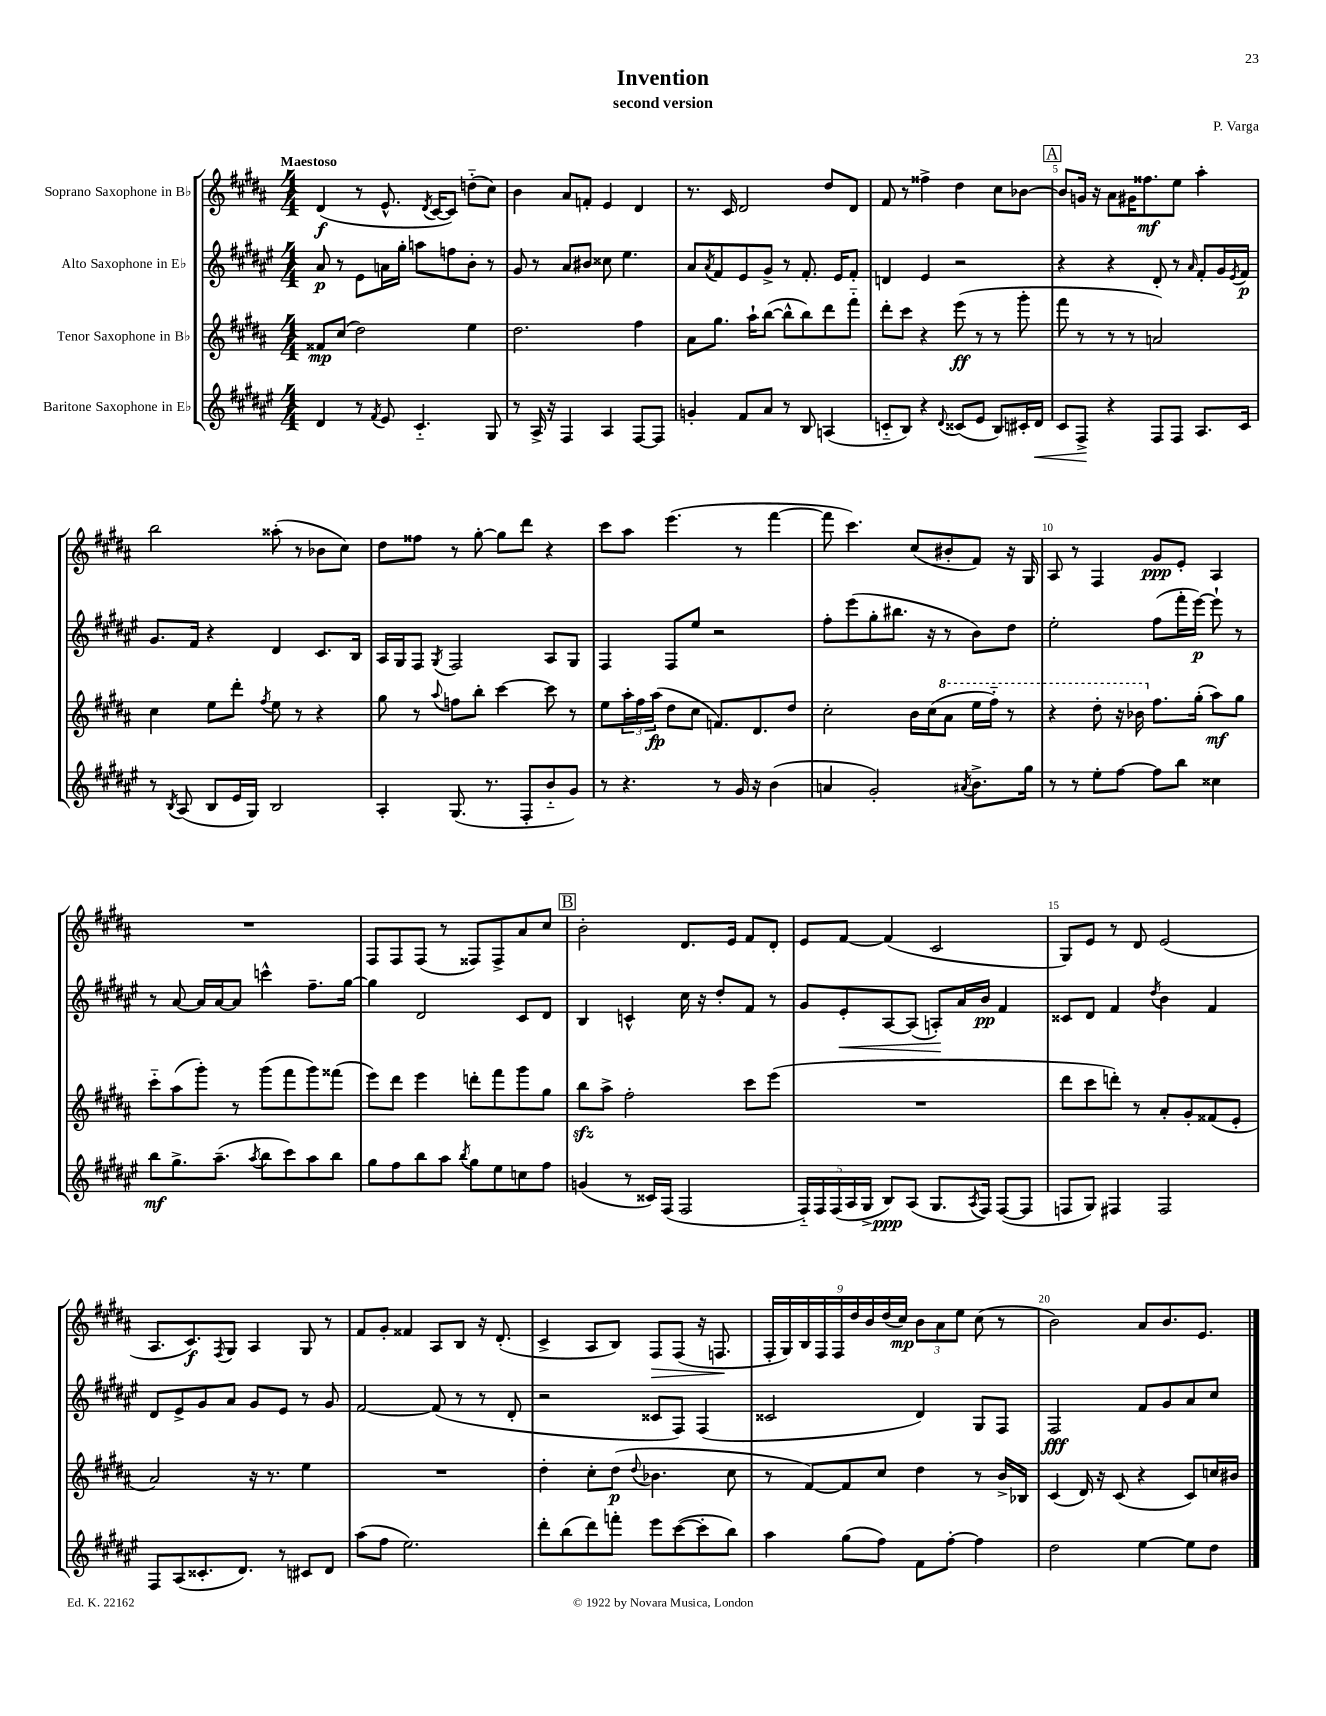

**kern	**dynam	**kern	**dynam	**kern	**dynam	**kern	**dynam
*part4	*part4	*part3	*part3	*part2	*part2	*part1	*part1
*staff4	*staff4	*staff3	*staff3	*staff2	*staff2	*staff1	*staff1
*I"Baritone Saxophone in E♭	*	*I"Tenor Saxophone in B♭	*	*I"Alto Saxophone in E♭	*	*I"Soprano Saxophone in B♭	*
*clefG2	*	*clefG2	*	*clefG2	*	*clefG2	*
*k[f#c#g#d#a#e#]	*	*k[f#c#g#d#a#]	*	*k[f#c#g#d#a#e#]	*	*k[f#c#g#d#a#]	*
*M4/4	*	*M4/4	*	*M4/4	*	*M4/4	*
=1	=1	=1	=1	=1	=1	=1	=1
!	!	!	!	!	!	!LO:TX:a:B:t=Maestoso	!
4d#/	.	8f##X/L	mp	8a#/	p	(4d#/	f
.	.	(8cc#/J	.	8r	.	.	.
8r	.	2dd#\)	.	8e#\L	.	8r	.
8qf#/	.	.	.	.	.	.	.
8e#/	.	.	.	16an\L	.	8.e^^/	.
.	.	.	.	16gg#'\JJ	.	.	.
4.c#/	.	.	.	8aan\L	.	.	.
.	.	.	.	.	.	8qd#/	.
.	.	.	.	.	.	[16c#/KL	.
.	.	.	.	8ffn\	.	8c#/J])	.
.	.	4ee\	.	8b'\J	.	(8ddn\L	.
8G#/	.	.	.	8r	.	8cc#\J)	.
=2	=2	=2	=2	=2	=2	=2	=2
8r	.	2.dd#\	.	8g#/	.	4b\	.
16A#^/	.	.	.	8r	.	.	.
16r	.	.	.	.	.	.	.
4F#/	.	.	.	8a#/L	.	8a#/L	.
.	.	.	.	8b#X/J	.	8fn'/J	.
4A#/	.	.	.	8cc##X\	.	4e/	.
.	.	.	.	4.ee#\	.	.	.
[8F#/L	.	4ff#\	.	.	.	4d#/	.
8F#/J]	.	.	.	.	.	.	.
=3	=3	=3	=3	=3	=3	=3	=3
4gn'/	.	8a#\L	.	8a#/L	.	8.r	.
.	.	.	.	8qa#/	.	.	.
.	.	8.gg#\J	.	8f#/	.	.	.
.	.	.	.	.	.	16c#/	.
8f#/L	.	.	.	8e#/	.	2d#/	.
.	.	16aa#`\KL	.	.	.	.	.
8a#/J	.	([8bb\J	.	8g#^/J	.	.	.
8r	.	8bb^^\L]	.	8r	.	.	.
8B/	.	8bb\)	.	8.f#'/	.	.	.
(4An/	.	8ddd#\	.	.	.	8dd#/L	.
.	.	.	.	16e#/KL	.	.	.
.	.	8fff#\J	.	8f#'/J	.	8d#/J	.
=4	=4	=4	=4	=4	=4	=4	=4
8cn/L	.	8ddd#'\L	.	4dn/	.	8f#/	.
8B/J)	.	8ccc#\J	.	.	.	8r	.
4r	.	4r	.	4e#/	.	4ff##X^\	.
8qqd#/	.	.	.	.	.	.	.
(8c##X/L	.	(8eee\	ff	2r	.	4dd#\	.
8e#/J	.	8r	.	.	.	.	.
8B/L)	.	8r	.	.	.	8cc#\L	.
16c#X'/L	.	8ggg#'\	.	.	.	[8b-X\J	.
!	!LO:HP:b	!	!	!	!	!	!
16d#/JJ	<	.	.	.	.	.	.
!!LO:REH:place=s1:t=A
=5	=5	=5	=5	=5	=5	=5	=5
8c#/L	.	8fff#\	.	4r	.	8b-/L]	.
8F#^/J	.	8r	.	.	.	16gn/Jk	.
.	.	.	.	.	.	16r	.
4r	[	8r	.	4r	.	8a#\L	.
.	.	8r	.	.	.	16g#X\K	.
.	.	.	.	.	.	8.ff##X\	mf
8F#/L	.	2an/)	.	8d#'/	.	.	.
8F#/J	.	.	.	8r	.	8ee\J	.
.	.	.	.	16qqa#/	.	.	.
8.A#/L	.	.	.	8f#'/L	.	4aa#'\	.
.	.	.	.	16g#/L	.	.	.
.	.	.	.	8qe#/	.	.	.
16c#/Jk	.	.	.	16f#/JJ	p	.	.
!!LO:LB:g=z
=6	=6	=6	=6	=6	=6	=6	=6
8r	.	4cc#\	.	8.g#/L	.	2bb\	.
8qB/	.	.	.	.	.	.	.
(8A#/	.	.	.	.	.	.	.
.	.	.	.	16f#/Jk	.	.	.
8B/L	.	8ee\L	.	4r	.	.	.
16e#/L	.	8ddd#'\J	.	.	.	.	.
16G#/JJ)	.	.	.	.	.	.	.
.	.	8qff#/	.	.	.	.	.
2B/	.	8ee\	.	4d#/	.	(8aa##X'\	.
.	.	8r	.	.	.	8r	.
.	.	4r	.	8.c#/L	.	8b-X\L	.
.	.	.	.	.	.	8cc#\J)	.
.	.	.	.	16B/Jk	.	.	.
=7	=7	=7	=7	=7	=7	=7	=7
4A#'/	.	8gg#\	.	16A#/LL	.	8dd#\L	.
.	.	.	.	16G#/J	.	.	.
.	.	8r	.	8F#/J	.	8ff##X\J	.
.	.	8qqaa#/	.	8qG#/	.	.	.
(8.G#/	.	8ffn\L	.	2F#/	.	8r	.
.	.	8bb'\J	.	.	.	[8gg#'\	.
8.r	.	.	.	.	.	.	.
.	.	[4ccc#\	.	.	.	8gg#\L]	.
8F#'/L	.	.	.	.	.	8ddd#\J	.
8b/	.	8ccc#\]	.	8A#/L	.	4r	.
8g#/J)	.	8r	.	8G#/J	.	.	.
=8	=8	=8	=8	=8	=8	=8	=8
8r	.	8ee\L	.	4F#/	.	8ccc#\L	.
4.r	.	24aa#'\L	.	.	.	8aa#\J	.
.	.	24ff#\	.	.	.	.	.
.	.	(24aa#\JJ	fp	.	.	.	.
.	.	8dd#\L	.	8F#/L	.	(4.eee\	.
.	.	8cc#\J	.	8ee#/J	.	.	.
8r	.	8.fn/L)	.	2r	.	.	.
16g#/	.	.	.	.	.	8r	.
16r	.	8.d#/	.	.	.	.	.
(4b\	.	.	.	.	.	[4fff#\	.
.	.	8dd#/J	.	.	.	.	.
=9	=9	=9	=9	=9	=9	=9	=9
4an/	.	2cc#'\	.	8ff#'\L	.	8fff#\]	.
.	.	.	.	(8eee#\	.	4.ccc#\)	.
2g#'/)	.	.	.	8gg#'\	.	.	.
.	.	.	.	8.bb#X\J	.	.	.
.	.	16b\LL	.	.	.	(8cc#/L	.
.	.	(16cc#\J	.	16r	.	.	.
*	*	*8va	*	*	*	*	*
.	.	8aa#\J	.	8r	.	8b#X'/	.
8qa#X/	.	.	.	.	.	.	.
8.b^\L	.	16eee\LL	.	8b\L)	.	8f#/J)	.
.	.	16fff#\JJ)	.	.	.	.	.
.	.	8r	.	8dd#\J	.	16r	.
16gg#\Jk	.	.	.	.	.	16G#/	.
=10	=10	=10	=10	=10	=10	=10	=10
8r	.	4r	.	2ee#'\	.	8A#/	.
8r	.	.	.	.	.	8r	.
8ee#'\L	.	8ddd#'\	.	.	.	4F#/	.
[8ff#\J	.	16r	.	.	.	.	.
.	.	16bb-X\	.	.	.	.	.
*	*	*X8va	*	*	*	*	*
8ff#\L]	.	8.ff#\L	.	(8ff#\L	.	8g#/L	ppp
8bb\J	.	.	.	16fff#'\L	.	8e'/J	.
.	.	(16gg#'\Jk	.	[16eee#\JJ)	p	.	.
4cc##X\	.	8aa#\L)	mf	8eee#`\]	.	4A#/	.
.	.	8gg#\J	.	8r	.	.	.
!!LO:LB:g=z
=11	=11	=11	=11	=11	=11	=11	=11
8bb\L	mf	8ccc#\L	.	8r	.	1r	.
8.gg#^\	.	(8aa#\	.	[8a#/	.	.	.
.	.	8ggg#'\J)	.	16a#/LL]	.	.	.
(8.aa#~\J	.	.	.	[16a#/J	.	.	.
.	.	8r	.	8a#/J]	.	.	.
8qaa#/	.	.	.	.	.	.	.
8bb\L	.	(8ggg#\L	.	4cccn^^\	.	.	.
8ccc#\)	.	8fff#\	.	.	.	.	.
8aa#\	.	8ggg#\)	.	8.ff#~\L	.	.	.
8bb\J	.	(8fff##X\J	.	.	.	.	.
.	.	.	.	[16gg#\Jk	.	.	.
=12	=12	=12	=12	=12	=12	=12	=12
8gg#\L	.	8eee\L)	.	4gg#\]	.	8F#/L	.
8ff#\	.	8ddd#\J	.	.	.	8F#/	.
8bb\	.	4eee\	.	2d#/	.	(8F#/J	.
8aa#\J	.	.	.	.	.	8r	.
8qbb/	.	.	.	.	.	.	.
8gg#\L	.	8dddn'\L	.	.	.	8F##X/L)	.
8ee#\	.	8fff#\	.	.	.	8F##^/	.
8ccn\	.	8ggg#\	.	8c#/L	.	8a#/	.
8ff#\J	.	8gg#\J	.	8d#/J	.	8cc#/J	.
!!LO:REH:place=s1:t=B
=13	=13	=13	=13	=13	=13	=13	=13
(4gn/	.	8bbzz\L	.	4B/	.	2b'\	.
.	.	8aa#^\J	.	.	.	.	.
8r	.	2ff#'\	.	4cn^^/	.	.	.
16c##X/LL)	.	.	.	.	.	.	.
(16F#/JJ	.	.	.	.	.	.	.
2F#/	.	.	.	16cc#\	.	8.d#/L	.
.	.	.	.	16r	.	.	.
.	.	.	.	8dd#'/L	.	.	.
.	.	.	.	.	.	16e/Jk	.
.	.	8ccc#\L	.	8f#/J	.	8f#/L	.
.	.	(8eee\J	.	8r	.	8d#'/J	.
=14	=14	=14	=14	=14	=14	=14	=14
20F#/LL)	.	1r	.	8g#/L	.	8e/L	.
20F#/	.	.	.	.	.	.	.
(20F#/	.	.	.	.	.	.	.
!	!	!	!	!	!LO:HP:b	!	!
.	.	.	.	8e#'/	<	[8f#/J	.
20A#/	.	.	.	.	.	.	.
20G#^/JJ	.	.	.	.	.	.	.
8B/L)	ppp	.	.	[8A#/	.	(4f#/]	.
(8A#/J	.	.	.	(8A#/J]	.	.	.
8.G#/L	.	.	.	8An'/L)	.	2c#/	.
.	.	.	.	16a#/L	[	.	.
8qA#/	.	.	.	.	.	.	.
16F#/Jk)	.	.	.	16b/JJ	pp	.	.
([8F#/L	.	.	.	4f#/	.	.	.
8F#/J]	.	.	.	.	.	.	.
=15	=15	=15	=15	=15	=15	=15	=15
8Fn/L	.	8ddd#\L	.	8c##X/L	.	8G#/L)	.
8G#/J)	.	8ccc#\	.	8d#/J	.	8e/J	.
4F#X/	.	8dddn'\J)	.	4f#/	.	8r	.
.	.	8r	.	.	.	8d#/	.
.	.	.	.	8qdd#/	.	.	.
2F#/	.	8a#'/L	.	4b\	.	(2e/	.
.	.	8g#'/	.	.	.	.	.
.	.	(8f##X/	.	4f#/	.	.	.
.	.	8e'/J	.	.	.	.	.
!!LO:LB:g=z
=16	=16	=16	=16	=16	=16	=16	=16
8F#/L	.	2a#/)	.	8d#/L	.	8.A#/L	.
(8A#/	.	.	.	8e#^/	.	.	.
.	.	.	.	.	.	8.c#/)	f
8.c##X'/	.	.	.	8g#/	.	.	.
.	.	.	.	.	.	8qF#/	.
.	.	.	.	8a#/J	.	8G#/J	.
8.d#/J)	.	.	.	.	.	.	.
.	.	16r	.	8g#/L	.	4A#/	.
.	.	8.r	.	.	.	.	.
8r	.	.	.	8e#/J	.	.	.
8c#X/L	.	4ee\	.	8r	.	8G#/	.
8d#/J	.	.	.	8g#/	.	8r	.
=17	=17	=17	=17	=17	=17	=17	=17
(8aa#\L	.	1r	.	[2f#/	.	8f#/L	.
8ff#\J	.	.	.	.	.	8g#'/J	.
2.ee#\)	.	.	.	.	.	4f##X/	.
.	.	.	.	(8f#/]	.	8A#/L	.
.	.	.	.	8r	.	8B/J	.
.	.	.	.	8r	.	16r	.
.	.	.	.	.	.	(8.d#'/	.
.	.	.	.	8d#'/	.	.	.
=18	=18	=18	=18	=18	=18	=18	=18
8ddd#'\L	.	4dd#'\	.	2r	.	4c#^/	.
(8bb\	.	.	.	.	.	.	.
8ddd#\)	.	8cc#'\L	.	.	.	8A#/L	.
8fffn'\J	.	(8dd#\J	p	.	.	8B/J)	.
.	.	8qqdd#/	.	.	.	.	.
!	!	!	!	!	!	!	!LO:HP:b
8eee#\L	.	4.b-X\	.	8c##X/L	.	8F#/L	>
([8ccc#\	.	.	.	8F#/J)	.	(8F#/J	.
8ccc#'\]	.	.	.	(4F#/	.	16r	.
.	.	.	.	.	.	8.Fn/	.
8bb\J)	.	8cc#\	.	.	.	.	.
.	.	.	.	.	.	.	]
=19	=19	=19	=19	=19	=19	=19	=19
4aa#\	.	8r	.	2c##X/	.	18F#'/LL	.
.	.	.	.	.	.	18G#/)	.
.	.	.	.	.	.	18B/	.
.	.	[8f#/L)	.	.	.	.	.
.	.	.	.	.	.	18F#/	.
.	.	.	.	.	.	18F#/	.
(8gg#\L	.	8f#/]	.	.	.	.	.
.	.	.	.	.	.	18dd#/	.
.	.	.	.	.	.	18b/	.
8ff#\J)	.	8cc#/J	.	.	.	.	.
.	.	.	.	.	.	(18dd#/	.
.	.	.	.	.	.	18cc#/JJ)	mp
8f#\L	.	4dd#\	.	4d#/)	.	12b\L	.
.	.	.	.	.	.	12a#\	.
[8ff#'\J	.	.	.	.	.	.	.
.	.	.	.	.	.	12ee\J	.
4ff#\]	.	8r	.	8G#/L	.	(8cc#\	.
.	.	16b^/LL	.	8F#/J	.	8r	.
.	.	16B-X/JJ	.	.	.	.	.
=20	=20	=20	=20	=20	=20	=20	=20
2dd#\	.	(4c#/	.	2F#/	fff	2b\)	.
.	.	16d#/)	.	.	.	.	.
.	.	16r	.	.	.	.	.
.	.	(8c#/	.	.	.	.	.
[4ee#\	.	4r	.	8f#/L	.	8a#/L	.
.	.	.	.	8g#/	.	8.b/	.
8ee#\L]	.	8c#/L)	.	8a#/	.	.	.
.	.	.	.	.	.	8.e/J	.
8dd#\J	.	16ccn/L	.	8cc#/J	.	.	.
.	.	16b#X/JJ	.	.	.	.	.
==	==	==	==	==	==	==	==
*-	*-	*-	*-	*-	*-	*-	*-
